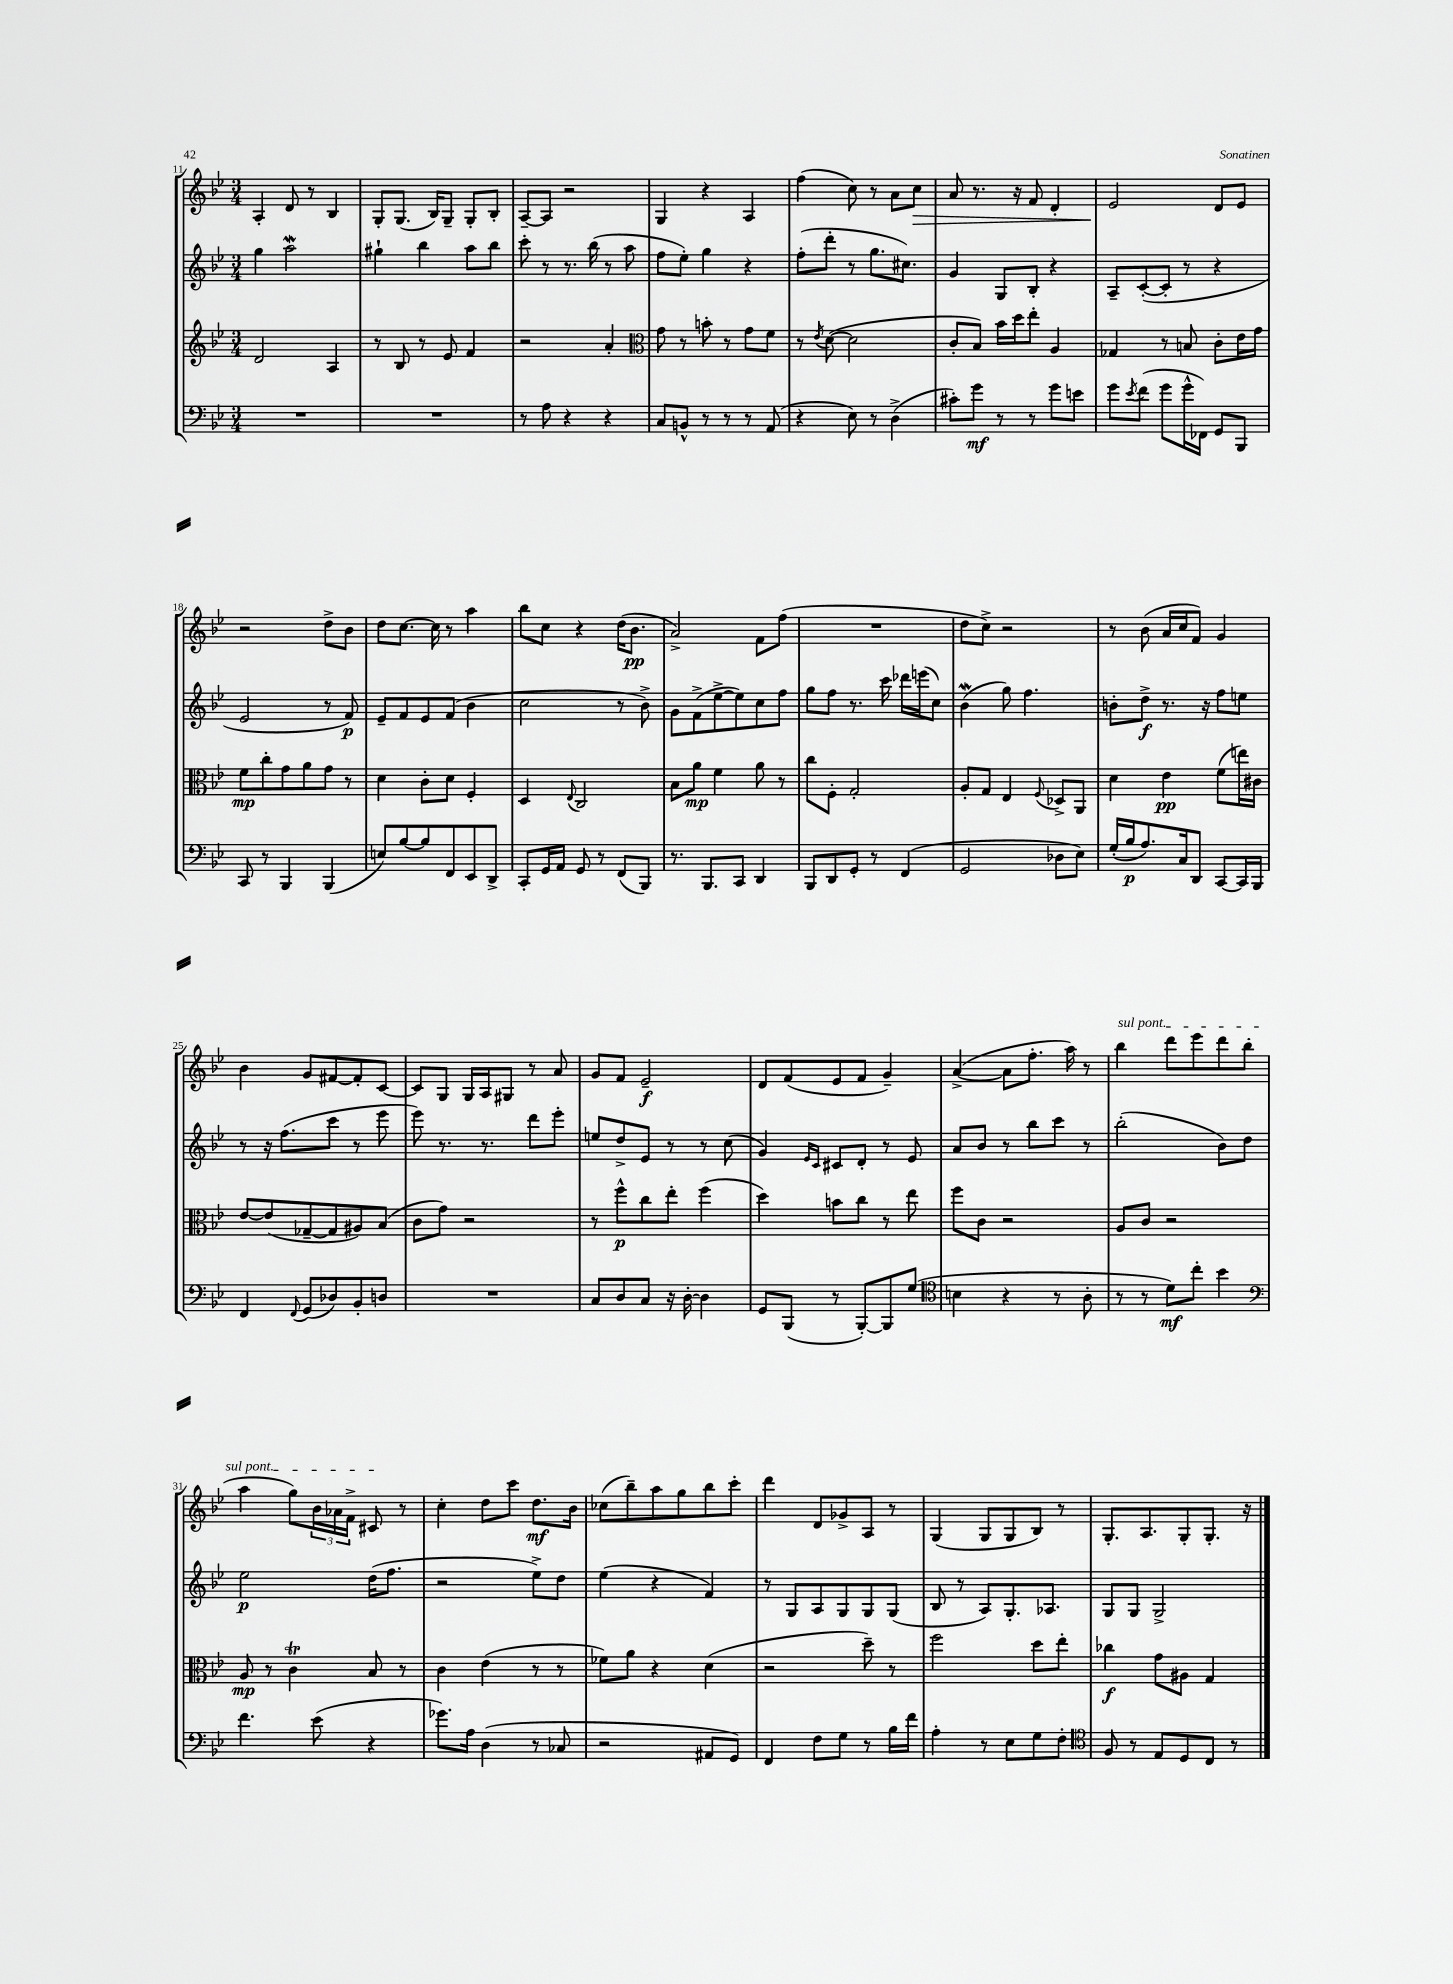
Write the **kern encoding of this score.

**kern	**dynam	**kern	**dynam	**kern	**dynam	**kern	**dynam
*part4	*part4	*part3	*part3	*part2	*part2	*part1	*part1
*staff4	*staff4	*staff3	*staff3	*staff2	*staff2	*staff1	*staff1
*clefF4	*	*clefG2	*	*clefG2	*	*clefG2	*
*k[b-e-]	*	*k[b-e-]	*	*k[b-e-]	*	*k[b-e-]	*
*M3/4	*	*M3/4	*	*M3/4	*	*M3/4	*
=11	=11	=11	=11	=11	=11	=11	=11
2.r	.	2d/	.	4gg\	.	4A'/	.
.	.	.	.	2aaW\	.	8d/	.
.	.	.	.	.	.	8r	.
.	.	4A/	.	.	.	4B-/	.
=12	=12	=12	=12	=12	=12	=12	=12
2.r	.	8r	.	4gg#X`\	.	8G'/L	.
.	.	8B-/	.	.	.	(8.G/J	.
.	.	8r	.	4bb-\	.	.	.
.	.	.	.	.	.	16B-/KL)	.
.	.	8e-/	.	.	.	8G~/J	.
.	.	4f/	.	8aa\L	.	8G'/L	.
.	.	.	.	8bb-\J	.	8B-'/J	.
=13	=13	=13	=13	=13	=13	=13	=13
8r	.	2r	.	8ccc'\	.	[8A~/L	.
8A\	.	.	.	8r	.	8A/J]	.
4r	.	.	.	8.r	.	2r	.
.	.	.	.	(16bb-\	.	.	.
4r	.	4a'/	.	8r	.	.	.
.	.	.	.	8aa\	.	.	.
=14	=14	=14	=14	=14	=14	=14	=14
*	*	*clefC3	*	*	*	*	*
8C/L	.	8g\	.	8ff\L	.	4G/	.
8BBn^^/J	.	8r	.	8ee-'\J)	.	.	.
8r	.	8bn'\	.	4gg\	.	4r	.
8r	.	8r	.	.	.	.	.
8r	.	8g\L	.	4r	.	4A/	.
(8AA/	.	8f\J	.	.	.	.	.
=15	=15	=15	=15	=15	=15	=15	=15
4r	.	8r	.	(8ff'\L	.	(4ff\	.
.	.	8qe-/	.	.	.	.	.
.	.	([8d\	.	8ddd'\J	.	.	.
8E-\)	.	2d\]	.	8r	.	8cc\)	.
8r	.	.	.	8.gg\L	.	8r	.
(4D^\	.	.	.	.	.	8a\L	.
.	.	.	.	8.cc#X\J)	.	.	.
!	!	!	!	!	!	!	!LO:HP:b
.	.	.	.	.	.	8cc\J	>
=16	=16	=16	=16	=16	=16	=16	=16
8c#X'\L)	.	8c'/L	.	4g/	.	8a/	.
8g\J	mf	8B-/J)	.	.	.	8.r	.
8r	.	16b-\LL	.	8G/L	.	.	.
.	.	16dd\J	.	.	.	16r	.
8r	.	8ee-'\J	.	8B-'/J	.	8f/	.
8g\L	.	4A/	.	4r	.	4d'/	.
8en\J	.	.	.	.	.	.	.
=17	=17	=17	=17	=17	=17	=17	=17
8g\L	.	4G-X/	.	8A~/L	.	2e-/	.
8qe-/	.	.	.	.	.	.	.
(8f\J	.	.	.	([8c'/	.	.	.
8g\L	.	8r	.	8c'/J]	.	.	.
16g^^\L	.	8Bn/	.	8r	.	.	.
16FF-X\JJ)	.	.	.	.	.	.	.
8GG/L	.	8c'\L	.	4r	.	8d/L	]
8BBB-/J	.	16e-\L	.	.	.	8e-/J	.
.	.	16g\JJ	.	.	.	.	.
!!LO:LB:g=z
=18	=18	=18	=18	=18	=18	=18	=18
8CC/	.	8f\L	mp	2e-/	.	2r	.
8r	.	8cc'\	.	.	.	.	.
4BBB-/	.	8g\	.	.	.	.	.
.	.	8a\	.	.	.	.	.
(4BBB-/	.	8g\J	.	8r	.	8dd^\L	.
.	.	8r	.	8f/)	p	8b-\J	.
=19	=19	=19	=19	=19	=19	=19	=19
8En/L)	.	4d\	.	8e-~/L	.	8dd\L	.
[8B-/	.	.	.	8f/	.	[8.cc\J	.
8B-/]	.	8c'\L	.	8e-/	.	.	.
.	.	.	.	.	.	16cc\]	.
8FF/	.	8d\J	.	(8f/J	.	8r	.
8EE-/	.	4F'/	.	4b-\	.	4aa\	.
8DD^/J	.	.	.	.	.	.	.
=20	=20	=20	=20	=20	=20	=20	=20
8CC'/L	.	4D/	.	2cc\	.	8bb-\L	.
16GG/L	.	.	.	.	.	8cc\J	.
16AA/JJ	.	.	.	.	.	.	.
.	.	8qqE-/	.	.	.	.	.
8GG/	.	2C/	.	.	.	4r	.
8r	.	.	.	.	.	.	.
(8FF/L	.	.	.	8r	.	(16dd\KL	.
.	.	.	.	.	.	8.b-\J	pp
8BBB-/J)	.	.	.	8b-^\)	.	.	.
=21	=21	=21	=21	=21	=21	=21	=21
8.r	.	8B-\L	.	8g\L	.	2a^/)	.
.	.	8a\J	mp	(8f^\	.	.	.
8.BBB-/L	.	.	.	.	.	.	.
.	.	4f\	.	[8ee-^\	.	.	.
8CC/J	.	.	.	8ee-\])	.	.	.
4DD/	.	8a\	.	8cc\	.	8f\L	.
.	.	8r	.	8ff\J	.	(8ff\J	.
=22	=22	=22	=22	=22	=22	=22	=22
8BBB-/L	.	8cc\L	.	8gg\L	.	2.r	.
8DD/	.	8F'\J	.	8ff\J	.	.	.
8GG'/J	.	2G'/	.	8.r	.	.	.
8r	.	.	.	.	.	.	.
.	.	.	.	16ccc\	.	.	.
(4FF/	.	.	.	16ddd-X\LL	.	.	.
.	.	.	.	(16eeen\J	.	.	.
.	.	.	.	8cc\J)	.	.	.
=23	=23	=23	=23	=23	=23	=23	=23
2GG/	.	8A'/L	.	(4b-w\	.	8dd\L	.
.	.	8G/J	.	.	.	8cc^\J)	.
.	.	4E-/	.	8gg\)	.	2r	.
.	.	.	.	4.ff\	.	.	.
.	.	8qqF/	.	.	.	.	.
8D-X\L	.	8D-X^/L	.	.	.	.	.
8E-\J)	.	8AA/J	.	.	.	.	.
=24	=24	=24	=24	=24	=24	=24	=24
(16G'/LL	.	4d\	.	8bn'\L	.	8r	.
16B-/J	p	.	.	.	.	.	.
8.A/)	.	.	.	8dd^\J	f	(8b-\	.
.	.	4e-\	pp	8.r	.	16a/LL	.
16C/k	.	.	.	.	.	16cc/J	.
8DD/J	.	.	.	.	.	8f/J)	.
.	.	.	.	16r	.	.	.
[8CC/L	.	(8f\L	.	8ff\L	.	4g/	.
16CC/L]	.	16een\L)	.	8een\J	.	.	.
16BBB-/JJ	.	16c#X\JJ	.	.	.	.	.
!!LO:LB:g=z
=25	=25	=25	=25	=25	=25	=25	=25
4FF/	.	[8e-/L	.	8r	.	4b-\	.
.	.	(8e-/]	.	16r	.	.	.
.	.	.	.	(8.ff\L	.	.	.
8qqFF/	.	.	.	.	.	.	.
(8GG/L	.	[8G-X~/	.	.	.	8g/L	.
8D-X/)	.	8G-/]	.	8ccc\J	.	[8f#X/	.
8BB-'/	.	8A#X/)	.	8r	.	8f#'/]	.
8Dn/J	.	(8B-/J	.	8eee-\	.	[8c/J	.
=26	=26	=26	=26	=26	=26	=26	=26
2.r	.	8c\L	.	8eee-\)	.	8c/L]	.
.	.	8g\J)	.	8.r	.	8G/J	.
.	.	2r	.	.	.	16G/LL	.
.	.	.	.	8.r	.	16A/J	.
.	.	.	.	.	.	8G#X/J	.
.	.	.	.	8ddd\L	.	8r	.
.	.	.	.	8eee-'\J	.	8a/	.
=27	=27	=27	=27	=27	=27	=27	=27
8C/L	.	8r	.	8een/L	.	8g/L	.
8D/	.	8ff^^\L	p	8dd^/	.	8f/J	.
8C/J	.	8cc\	.	8e-/J	.	2e-~/	f
16r	.	8ee-'\J	.	8r	.	.	.
[16D'\	.	.	.	.	.	.	.
4D\]	.	(4ff\	.	8r	.	.	.
.	.	.	.	(8cc\	.	.	.
=28	=28	=28	=28	=28	=28	=28	=28
8GG/L	.	4dd\)	.	4g/)	.	8d/L	.
(8BBB-/J	.	.	.	.	.	(8f/	.
.	.	.	.	16qqe-/LL	.	.	.
.	.	.	.	16qqc/JJ	.	.	.
8r	.	8bn\L	.	8c#X/L	.	8e-/	.
[8BBB-'/L)	.	8cc\J	.	8d'/J	.	8f/J	.
8BBB-/]	.	8r	.	8r	.	4g~/)	.
(8G/J	.	8ee-\	.	8e-/	.	.	.
=29	=29	=29	=29	=29	=29	=29	=29
*clefC4	*	*	*	*	*	*	*
4Bn\	.	8ff\L	.	8a/L	.	([4a^/	.
.	.	8c\J	.	8b-/J	.	.	.
4r	.	2r	.	8r	.	8a\L]	.
.	.	.	.	8bb-\L	.	8.ff'\J	.
8r	.	.	.	8ccc\J	.	.	.
.	.	.	.	.	.	16aa\)	.
8A'\	.	.	.	8r	.	8r	.
=30	=30	=30	=30	=30	=30	=30	=30
!	!	!	!	!	!	!LO:TX:a:i:t=sul pont.	!
8r	.	8A/L	.	(2bb-'\	.	4bb-\	.
8r	.	8c/J	.	.	.	.	.
8d\L)	mf	2r	.	.	.	8ddd\L	.
8cc'\J	.	.	.	.	.	8eee-\	.
4b-\	.	.	.	8b-\L)	.	8ddd\	.
.	.	.	.	8dd\J	.	(8bb-\J	.
!!LO:LB:g=z
=31	=31	=31	=31	=31	=31	=31	=31
*clefF4	*	*	*	*	*	*	*
4.f\	.	8A/	mp	2ee-\	p	4aa\	.
.	.	8r	.	.	.	.	.
.	.	4cT\	.	.	.	8gg\L)	.
(8e-\	.	.	.	.	.	24b-\L	.
.	.	.	.	.	.	24a-X\	.
.	.	.	.	.	.	24f^\JJ	.
4r	.	8B-/	.	(16dd\KL	.	8c#X/	.
.	.	.	.	8.ff\J	.	.	.
.	.	8r	.	.	.	8r	.
=32	=32	=32	=32	=32	=32	=32	=32
8.g-X\L)	.	4c\	.	2r	.	4cc'\	.
16A\Jk	.	.	.	.	.	.	.
(4D\	.	(4e-\	.	.	.	8dd\L	.
.	.	.	.	.	.	8ccc\J	.
8r	.	8r	.	8ee-^\L)	.	8.dd\L	mf
8C-X/	.	8r	.	8dd\J	.	.	.
.	.	.	.	.	.	16b-\Jk	.
=33	=33	=33	=33	=33	=33	=33	=33
2r	.	8f-X\L)	.	(4ee-\	.	(8cc-X\L	.
.	.	8a\J	.	.	.	8bb-~\)	.
.	.	4r	.	4r	.	8aa\	.
.	.	.	.	.	.	8gg\	.
8AA#X/L	.	(4d\	.	4f/)	.	8bb-\	.
8GG/J)	.	.	.	.	.	8ccc'\J	.
=34	=34	=34	=34	=34	=34	=34	=34
4FF/	.	2r	.	8r	.	4ddd\	.
.	.	.	.	8G/L	.	.	.
8F\L	.	.	.	8A/	.	8d/L	.
8G\J	.	.	.	8G/	.	8g-X^/	.
8r	.	8dd~\)	.	8G/	.	8A/J	.
16B-\LL	.	8r	.	(8G/J	.	8r	.
16f\JJ	.	.	.	.	.	.	.
=35	=35	=35	=35	=35	=35	=35	=35
4A'\	.	2ff\	.	8B-/	.	(4G/	.
.	.	.	.	8r	.	.	.
8r	.	.	.	8A/L)	.	8G/L	.
8E-\L	.	.	.	8.G'/	.	8G/	.
8G\	.	8dd\L	.	.	.	8B-/J)	.
.	.	.	.	8.A-X/J	.	.	.
8F'\J	.	8ee-'\J	.	.	.	8r	.
=36	=36	=36	=36	=36	=36	=36	=36
*clefC4	*	*	*	*	*	*	*
8F/	.	4cc-X\	f	8G/L	.	8.G'/L	.
8r	.	.	.	8G/J	.	.	.
.	.	.	.	.	.	8.A/	.
8E-/L	.	8g\L	.	2G^/	.	.	.
8D/	.	8A#X\J	.	.	.	8G'/	.
8C/J	.	4G/	.	.	.	8.G'/J	.
8r	.	.	.	.	.	.	.
.	.	.	.	.	.	16r	.
==	==	==	==	==	==	==	==
*-	*-	*-	*-	*-	*-	*-	*-
